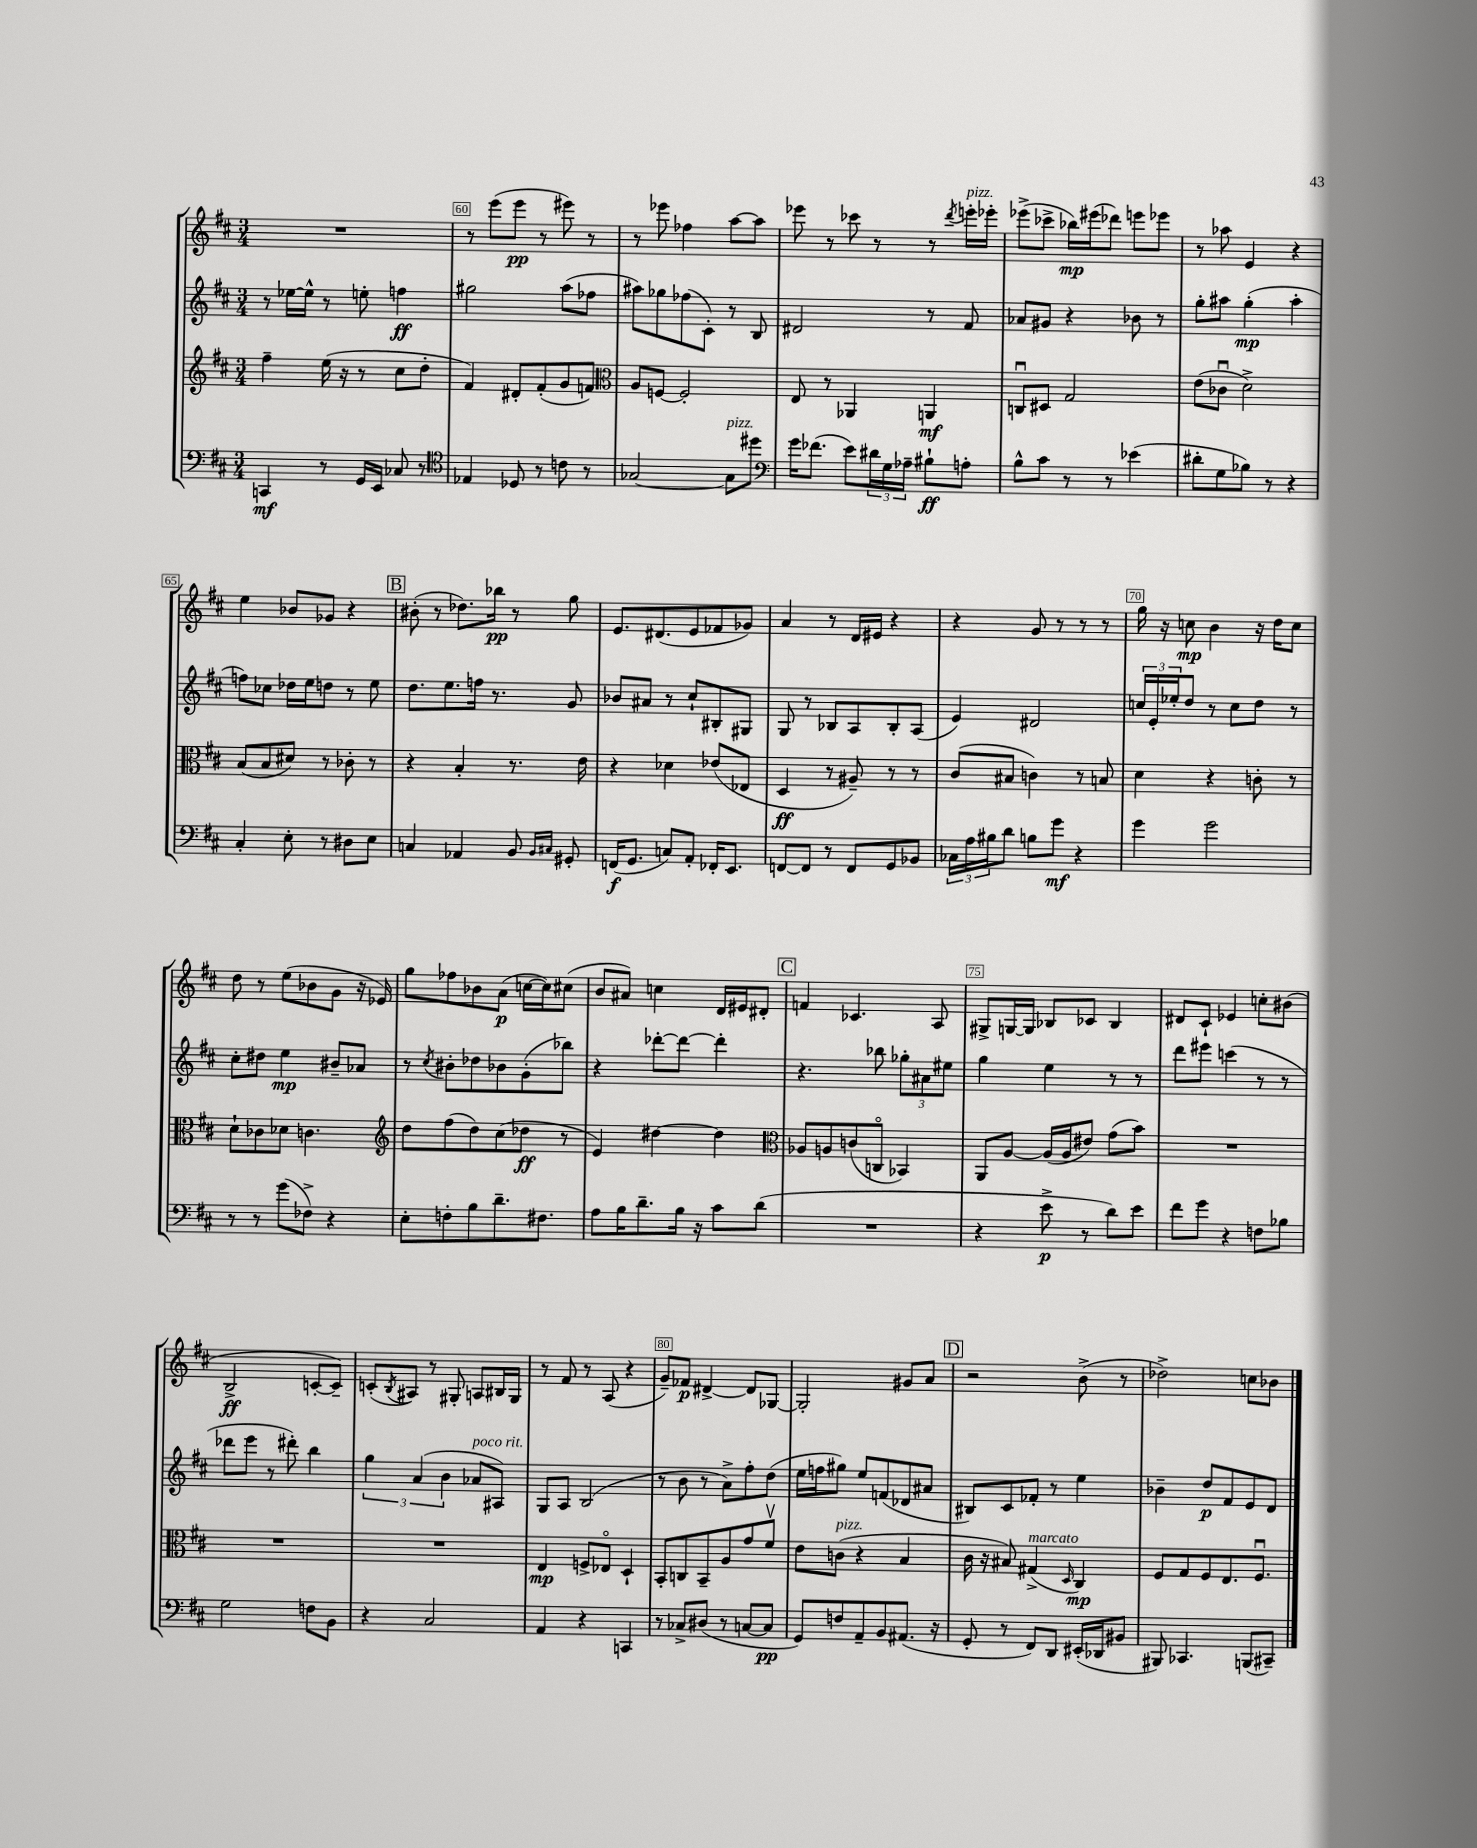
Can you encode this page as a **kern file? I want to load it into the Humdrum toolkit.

**kern	**kern	**kern	**kern
*staff4	*staff3	*staff2	*staff1
*clefF4	*clefG2	*clefG2	*clefG2
*k[f#c#]	*k[f#c#]	*k[f#c#]	*k[f#c#]
*M3/4	*M3/4	*M3/4	*M3/4
4CC	4ff#~	8r	2.r
.	.	[16ee-	.
.	.	16ee-^^]	.
8r	(16ee	8r	.
.	16r	.	.
16GG	8r	8ee'	.
16EE	.	.	.
8C-	8cc#	4ff	.
8r	8dd'	.	.
=	=	=	=
*clefC4	*	*	*
4E-	4f#)	2gg#	8r
.	.	.	(8eee
8D-	8d#'	.	8eee
8r	(8f#'	.	8r
8c	8g	(8aa	8eee#)
8r	8f)	8ff-	8r
=	=	=	=
*	*clefC3	*	*
[2G-	8A	8aa#)	8r
.	[8F	8gg-	8eee-
.	2F']	(8ff-	4ff-
.	.	8c#')	.
8G-]	.	8r	[8aa
8dd#	.	8B	8aa]
=	=	=	=
*clefF4	*	*	*
16g	8E	2d#	8eee-
(8.f-	.	.	.
.	8r	.	8r
8e)	4AA-	.	8ccc-
24d#	.	.	8r
24G	.	.	.
24A-~	.	.	.
8B#`	4AA	8r	8r
.	.	.	8qddd
8A'	.	8f#	16eee'
.	.	.	16eee-'
=	=	=	=
8B^^	8Cu	8a-	(8eee-^
8c#	8D#	8g#	8ccc-^
8r	2G	4r	16bb-)
.	.	.	(16eee#
8r	.	.	8ddd-)
(4e-	.	8b-	8eee
.	.	8r	8eee-
=	=	=	=
8d#'	(8e	8gg'	8r
8G	8c-u	8aa#	8aa-
8B-)	2d^)	(4gg'	4e
8r	.	.	.
4r	.	4aa#'	4r
=	=	=	=
4C#'	(8B	8ff)	4ee
.	8B	8cc-	.
8E'	8d#)	16dd-	8b-
.	.	16ee	.
8r	8r	8dd	8g-
8D#	8c-'	8r	4r
8E	8r	8ee	.
=	=	=	=
4C	4r	8.dd	(8b#'
.	.	.	8r
.	.	8.ee	.
4AA-	4B'	.	8.dd-)
.	.	16ff	.
.	.	8.r	16bb-
8BB	8.r	.	8r
16qqBB	.	.	.
16qqC#	.	.	.
8GG#'	.	8g	8gg
.	16e	.	.
=	=	=	=
(16FF	4r	8b-	8.e
8.GG	.	.	.
.	.	8a#	.
.	.	.	(8.d#
8C)	4d-	8r	.
8AA'	.	8cc#`	8e
16FF-'	(8e-	8B#'	8f-
8.EE	.	.	.
.	8E-	8G#	8g-)
=	=	=	=
[8FF	4D	8G	4a
8FF]	.	8r	.
8r	8r	8B-	8r
8FF	8A#~)	8A	16d
.	.	.	16e#
8GG	8r	8B-'	4r
8BB-	8r	(8A	.
=	=	=	=
24C-	(8c#	4e)	4r
24A	.	.	.
24B#	.	.	.
8d	8B#	.	.
8B	4c)	2d#	8g
8g	.	.	8r
4r	8r	.	8r
.	8B	.	8r
=	=	=	=
4g	4d	24cc	16gg
.	.	24e'	.
.	.	.	16r
.	.	24ee-'	.
.	.	8dd	8cc
2g	4r	8r	4b
.	.	8cc	.
.	8c'	8dd	16r
.	.	.	16dd
.	8r	8r	8cc
=	=	=	=
8r	8d`	8cc#'	8dd
8r	8c-	8dd#	8r
(8g	8d-	4ee	(8ee
8F-^)	4.c	.	8b-
4r	.	8b#~	8g
.	.	8a-	16r
.	.	.	16e-)
=	=	=	=
*	*clefG2	*	*
8E'	8dd	8r	8gg
.	.	8qcc#	.
8F'	(8ff#	8b#'	8ff-
8B	8dd)	8dd-	8b-
8.d~	(8cc#	8b-	(8a
.	8dd-	(8g'	[16cc
8.F#	.	.	16cc])
.	8r	8bb-)	(8cc#
=	=	=	=
8A	4e)	4r	8b
16B	.	.	8a#)
8.d~	.	.	.
.	[4dd#	[8ddd-'	4cc
16B	.	8ddd-_	.
16r	.	.	.
8c#	4dd#]	4ddd-']	16d
.	.	.	16e#
(8d	.	.	8d#'
=	=	=	=
*	*clefC3	*	*
2.r	8A-	4.r	4f
.	8A	.	.
.	(8c	.	4.c-
.	8Co	8bb-	.
.	4BB-)	12gg-'	.
.	.	12a#	.
.	.	.	8A
.	.	12ee#	.
=	=	=	=
4r	8AA	4gg	8G#^
.	[8A	.	[16G
.	.	.	16G]
8e^	(16A]	4ee	8B-
.	16A	.	.
8r	8e#)	.	8c-
8d)	(8g	8r	4B-
8e	8b)	8r	.
=	=	=	=
8f#	2.r	8ddd	8d#
8g	.	8eee#	8c#`
4r	.	(4ccc	4e-
8F	.	8r	8cc'
8B-	.	8r	(8b#
=	=	=	=
2G	2.r	8ddd-	2B^
.	.	8eee	.
.	.	8r	.
.	.	8ddd#')	.
8F	.	4bb	[8c'
8BB	.	.	8c~])
=	=	=	=
4r	2.r	6gg	(8c'
.	.	.	8qB
.	.	.	8A#)
.	.	(6a	.
2C#	.	.	8r
.	.	6b	.
.	.	.	8G#'
.	.	8a-	8A
.	.	8A#)	16B#
.	.	.	16G#
=	=	=	=
4AA	4E	8G	8r
.	.	8A	8f#
4r	8F^	(2B	8r
.	8E-o	.	(8A
4CC	4D`	.	4r
=	=	=	=
8r	8BB'	8r	8g~)
8C-^	8C	8b	8f-
(8D#	8BB~	8r	[4d#^
8r	8A	8a^)	.
[8C	8g	8ff#'	8d#]
8C]	8f#v	(8dd	[8G-
=	=	=	=
8GG)	8e	16ee	2G-']
.	.	16ff	.
8F	(8c	8gg#)	.
8AA~	4r	8ee	.
8BB	.	(8f	.
(8.AA#	4B	8d-	8g#
.	.	8a#	8a
16r	.	.	.
=	=	=	=
8GG'	16c#	8B#)	2r
.	16r	.	.
8r	8B#)	8c#	.
8FF#)	(4G#^	8f-'	.
8DD	.	8r	.
.	16qqD	.	.
(16EE#'	4C#)	4ee	(8b^
16DD-	.	.	.
8BB#	.	.	8r
=	=	=	=
8BBB#)	8F#	4b-~	2dd-^)
4.CC-	8G	.	.
.	8F#	8dd	.
.	8.E	8f#	.
(8BBB	.	8e	8cc
.	8.F#u	.	.
8CC#~)	.	8d	8b-
==	==	==	==
*-	*-	*-	*-
